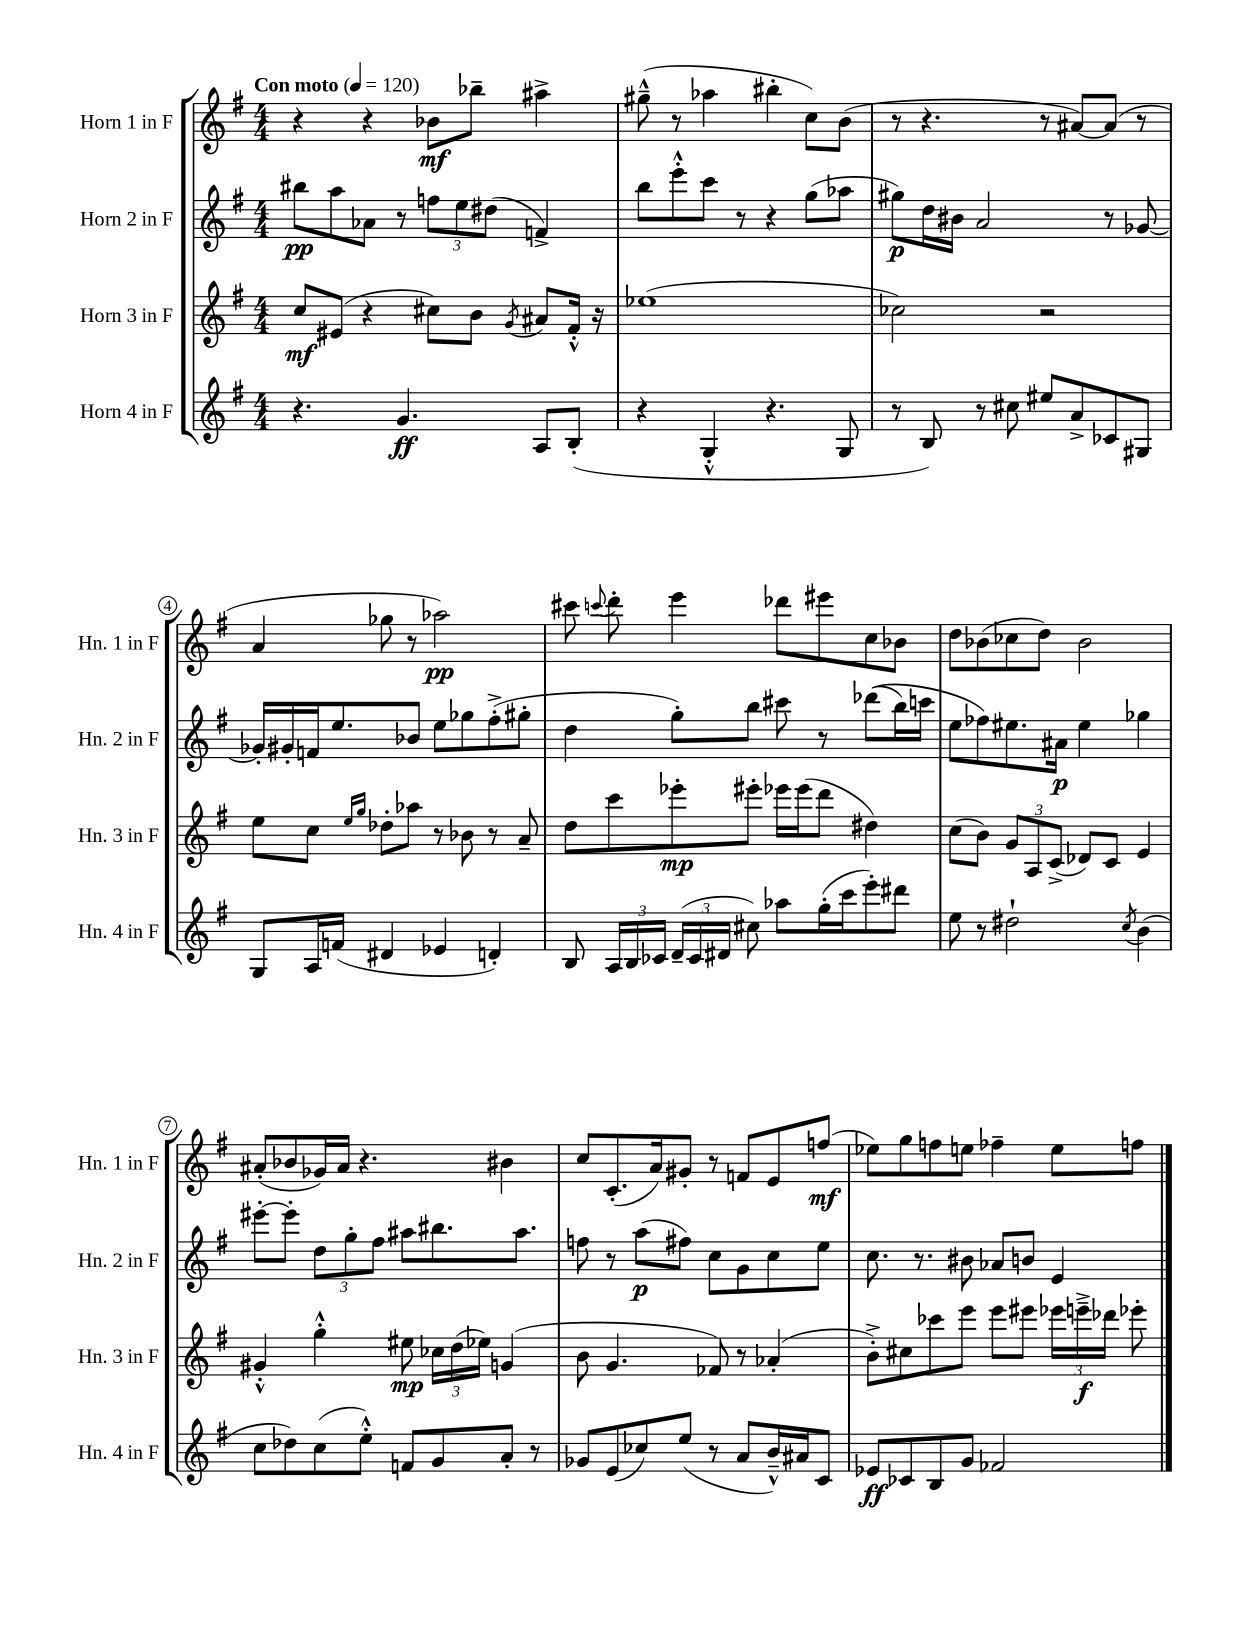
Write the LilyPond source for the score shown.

<<
\new StaffGroup <<
\new Staff = "s0" \with { instrumentName = "Horn 1 in F" shortInstrumentName = "Hn. 1 in F" } {
    \clef treble \key g \major \numericTimeSignature \time 4/4 \tempo "Con moto" 4 = 120
    \autoBeamOff r4 r4 bes'8[\mf bes''8]-- ais''4-> |
    gis''8---^( r8 aes''4 bis''4-. c''8[) b'8]( |
    r8 r4. r8 ais'8[~) ais'8]( r8 |
    a'4 ges''8 r8 aes''2\pp) |
    cis'''8 \appoggiatura { c'''8 } d'''8-. e'''4 des'''8[ eis'''8 c''8 bes'8] |
    d''8[ bes'8( ces''8 d''8]) bes'2 |
    ais'8[-.( bes'8 ges'16) ais'16] r4. bis'4 |
    c''8[ c'8.-.( a'16) gis'8]-. r8 f'8[ e'8 f''8]\mf( |
    ees''8[) g''8 f''8 e''8] fes''4-- e''8[ f''8] \bar "|." |
}
\new Staff = "s1" \with { instrumentName = "Horn 2 in F" shortInstrumentName = "Hn. 2 in F" } {
    \clef treble \key g \major \numericTimeSignature \time 4/4
    \autoBeamOff bis''8[\pp a''8 aes'8] r8 \tuplet 3/2 { f''8[ e''8 dis''8]( } f'4->) |
    b''8[ e'''8-.-^ c'''8] r8 r4 g''8[( aes''8] |
    gis''8[\p) d''16 bis'16] a'2 r8 ges'8~ |
    ges'16[-. gis'16-. f'16 e''8. bes'8] e''8[ ges''8 fis''8-.->( gis''8]-. |
    d''4 g''8[-.) b''8] cis'''8 r8 des'''8[(\( b''16) c'''16] |
    e''8[ fes''8\) eis''8. ais'16]\p eis''4 ges''4 |
    eis'''8[~-. eis'''8]-. \tuplet 3/2 { d''8[ g''8-. fis''8] } ais''8[ bis''8. ais''8.] |
    f''8 r8 a''8[\p( fis''8]) c''8[ g'8 c''8 e''8] |
    c''8. r8. bis'8 aes'8[ b'8] e'4 \bar "|." |
}
\new Staff = "s2" \with { instrumentName = "Horn 3 in F" shortInstrumentName = "Hn. 3 in F" } {
    \clef treble \key g \major \numericTimeSignature \time 4/4
    \autoBeamOff c''8[\mf eis'8]( r4 cis''8[) b'8] \acciaccatura { g'8 } ais'8[ fis'16]-.-^ r16 |
    ees''1( |
    ces''2) r2 |
    e''8[ c''8] \grace { e''16[ g''16] } des''8[-. aes''8] r8 bes'8 r8 a'8-- |
    d''8[ c'''8 ees'''8-.\mp eis'''8]-. ees'''16[ ees'''16( d'''8] dis''4) |
    c''8[( b'8]) \tuplet 3/2 { g'8[ a8 c'8]->( } des'8[) c'8] e'4 |
    gis'4-.-^ g''4-.-^ eis''8\mp \tuplet 3/2 { ces''16[ d''16( ees''16]) } g'4( |
    b'8 g'4. fes'8) r8 aes'4-.( |
    b'8[-.->) cis''8 ces'''8 e'''8] e'''8[ eis'''8] \tuplet 3/2 { ees'''16[ e'''16--->\f des'''16] } ees'''8-. \bar "|." |
}
\new Staff = "s3" \with { instrumentName = "Horn 4 in F" shortInstrumentName = "Hn. 4 in F" } {
    \clef treble \key g \major \numericTimeSignature \time 4/4
    \autoBeamOff r4. g'4.\ff a8[ b8]-.( |
    r4 g4-.-^ r4. g8 |
    r8 b8) r8 cis''8 eis''8[ a'8-> ces'8 gis8] |
    g8[ a16 f'16]( dis'4 ees'4 d'4-.) |
    b8 \tuplet 3/2 { a16[ b16 ces'16] } \tuplet 3/2 { d'16[--( ces'16 dis'16] } cis''8) aes''8[ g''16-.( c'''16 e'''8-.) dis'''8] |
    e''8 r8 dis''2-! \acciaccatura { c''8 } b'4( |
    c''8[ des''8) c''8( e''8]-.-^) f'8[ g'8 a'8]-. r8 |
    ges'8[ e'8( ces''8) e''8]( r8 a'8[ b'16---^) ais'16 c'8] |
    ees'8[\ff ces'8 b8 g'8] fes'2 \bar "|." |
}
>>
>>
\layout { \context { \Score \override BarNumber.stencil = #(make-stencil-circler 0.1 0.3 ly:text-interface::print) } }
